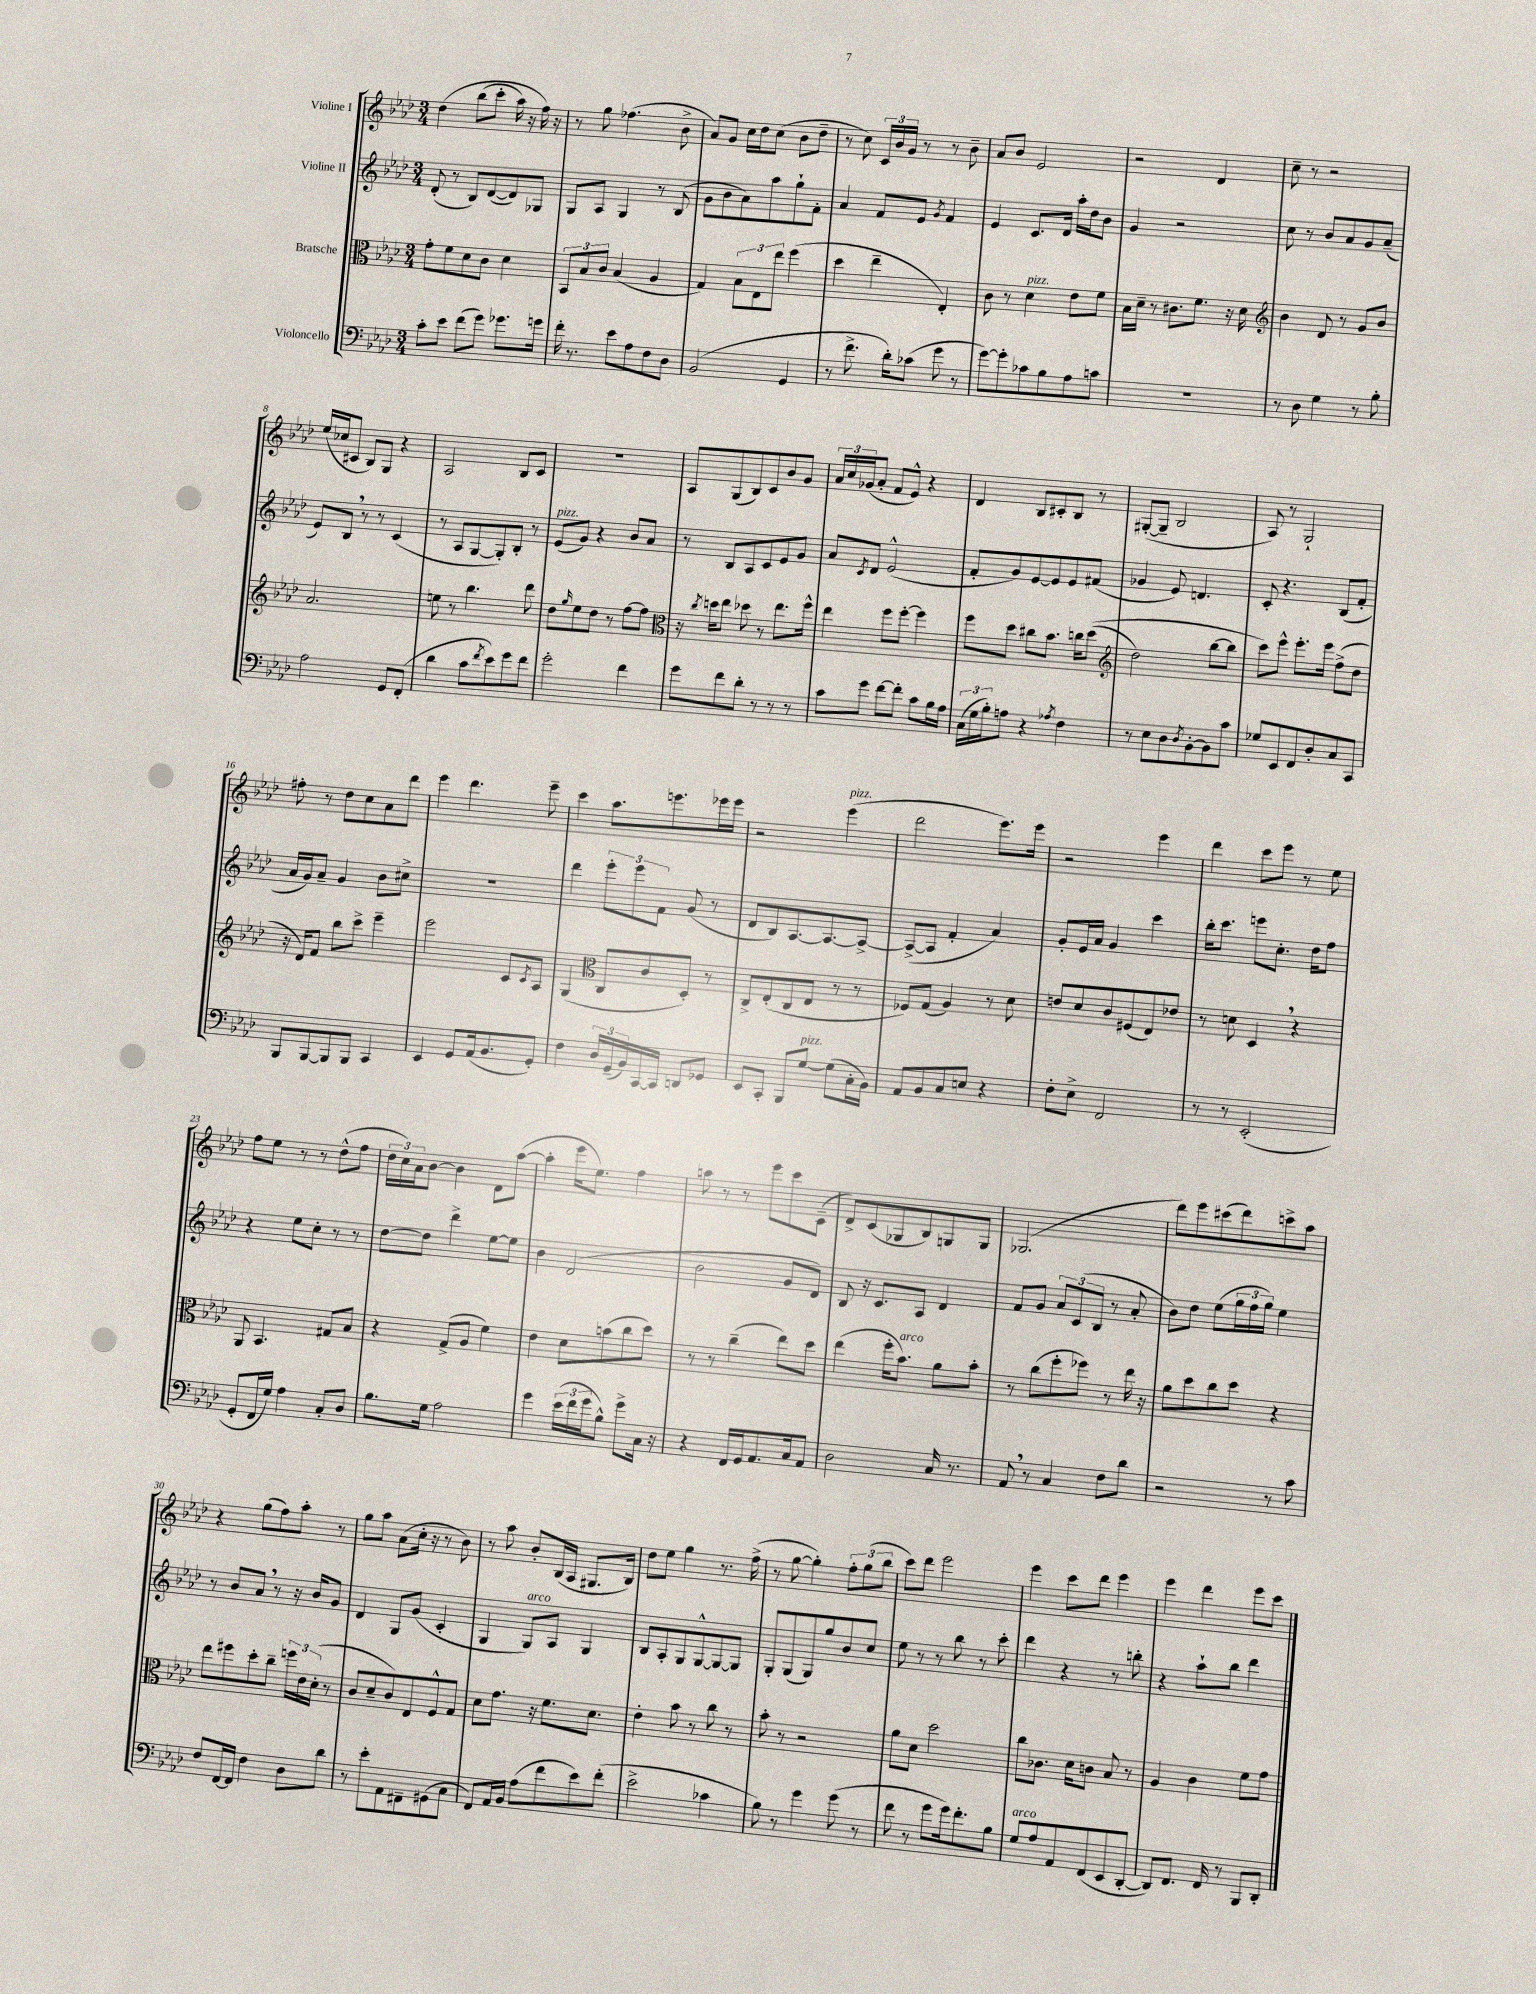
<<
\new StaffGroup <<
\new Staff = "s0" \with { instrumentName = "Violine I" } {
    \clef treble \key aes \major \numericTimeSignature \time 3/4
    des''4\( bes''8( c'''8-. aes''16) r16 f''16\) r16 |
    r8 g''8 fes''4.( bes'8-> |
    aes'8) g'8 c''16 des''16 c''8( bes'8 des''8-- |
    r8 c''8) \tuplet 3/2 { c'16 bes'16 g'16 } r8 r8 bes'8-- |
    aes'8 bes'8 ees'2 |
    r2 des'4 |
    c''8-- r8 r2 |
    ees''16( ces''16 cis'8 bes8) g8 r4 |
    aes2 bes8 c'8 |
    R2. |
    aes8 g8( bes8) c'8 bes'8 g'8 |
    \tuplet 3/2 { aes'16 c''16 ges'16( } aes'8-. f'8 ees'8-^) r4 |
    des'4 bes8 cis'8-. bes8 r8 |
    gis8~-.( gis8-- bes2 |
    aes8) r8 g2-! |
    fis''8-. r8 des''8 c''8 aes'8 des'''8 |
    ees'''4 des'''4. ees'''8-- |
    c'''4 aes''8. e'''8. ees'''16 ees'''16 |
    r2 ees'''4^\markup { \italic "pizz." }( |
    des'''2 ees'''8.) ees'''16 |
    r2 ees'''4 |
    des'''4 c'''8 ees'''8 r8 ees''8 |
    f''8 ees''8 r8 r8 des''8-^( f''8 |
    \tuplet 3/2 { des''16 c''16) aes'16 } bes'8~ bes'4 des'8 aes''8~( |
    aes''4-. ees'''16 ees''8.) f''4 |
    a''8 r8 r8 ees'''8 c'''8 c'8--( |
    des'8->) c'8( ges8 bes8) g8 g8 |
    ges2.( |
    des'''8) ees'''8 cis'''8( des'''8) c'''8-> aes''8 |
    r4 g''8( f''8) aes''8-. r8 |
    g''8 aes''8 aes'8( c''16-. r16 r8 bes'8) |
    r8 aes''8 bes'8-. bes16( aes16 gis8. bes16) |
    des''8 ees''8 g''4 r8. f''16->( |
    r8 g''8~ g''4-.) \tuplet 3/2 { f''8-. g''8( bes''8 } |
    c'''8) des'''8 ees'''2 |
    ees'''4 c'''8 des'''8 ees'''4 |
    ees'''4 des'''4 ees'''8 c'''8 \bar "|." |
}
\new Staff = "s1" \with { instrumentName = "Violine II" } {
    \clef treble \key aes \major \numericTimeSignature \time 3/4
    des'8-.( r8 bes8) des'8~( des'8) ges8 |
    g8 aes8 g4 r8 bes8( |
    g'8 bes'8 aes'8) aes''8 g''8-! f'8-. |
    aes'4 f'8 ees'8 \acciaccatura { g'8 } f'4 |
    ees'4 c'8. des'16 aes''16-. des''16 bes'8 |
    g'4 r2 |
    c''8 r8 bes'8 aes'8 g'8 aes'8--( |
    ees'8) bes8 \breathe r8 r8 c'4( |
    r8 aes8 g8~ g8-.) bes8-. r8 |
    ees'8^\markup { \italic "pizz." }( g'8) r4 bes'8 aes'8 |
    r8 bes8 aes8 c'8 ees'8 g'8 |
    aes'8 \acciaccatura { c'8 } des'8 ees'2-^( |
    f'8-. g'8) ees'8~ ees'8 ees'8 fis'8( |
    ges'4 ees'8) d'4. |
    c'8-. r4. bes8( f'8-. |
    aes'16 g'16) aes'8-- g'4 bes'8 cis''8-> |
    R2. |
    des'''4 \tuplet 3/2 { ees'''8-. ees'''8 f'8 } g'8( r8 |
    des'8 bes8) aes8.~ aes8.~ aes8~-> |
    aes8~->( aes8 f'4-. aes'4) |
    g'8-. ees'16 aes'16 g'4 c'''4 |
    bes''16-. c'''8. e'''8 c''8.-. des''16 f''8 |
    r4 ees''8 c''8-. r8 r8 |
    des''8~ des''8 des'''4-> ees''8~ ees''8 |
    bes'4 des'2( |
    bes'2 g'8 des'8) |
    bes8 r16 c'8. aes8 des'4 |
    f'8 g'8 \tuplet 3/2 { aes'8 c'8( bes8 } r8 aes'8-. |
    bes'8) des''8 ees''8( \tuplet 3/2 { g''16 f''16 g''16) } ees''4 |
    r8 bes'8 aes'8 \breathe r8 r16 bes'16 g'8 |
    des'4 g8 g'8( c'4-. |
    g4 g8^\markup { \italic "arco" }) aes8 g4 |
    bes8 aes8-. g8 g8~-^ g8~ g8 |
    g8-. g8( g8) g''8 bes'8 c''8 |
    ees''8 r8 r8 bes''8 r8 c'''8-. |
    des'''4 r4 r8 b''8-. |
    r4 aes''8-! bes''8 des'''4 \bar "|." |
}
\new Staff = "s2" \with { instrumentName = "Bratsche" } {
    \clef alto \key aes \major \numericTimeSignature \time 3/4
    g'8-. f'8 des'8 c'8 des'4 |
    \tuplet 3/2 { bes,8 bes8 c'8 } bes4( aes4 |
    g4) \tuplet 3/2 { bes8 ees8 ees''8 } f''4( |
    des''4 ees''4-- ees4-.) |
    c'8 r8 des'4^\markup { \italic "pizz." } ees'8 f'8 |
    bes16 des'16-- r8 cis'8. f'8. r16 des'16 |
    \clef treble bes'4 des'8 r8 g'8 bes'8 |
    aes'2. |
    e''8 r8 bes''4. des'''8 |
    des''8 \grace { g''16 } ees''8 des''8 r8 f''8~ f''8 |
    \clef alto r16 \acciaccatura { c''8 } d''16 ees''8 des''8 r8 ees''8. f''16-^ |
    ees''4 f''8 f''8~-. f''4 |
    f''8 des''8 cis''8 bes'8. c''16 des''8(\( |
    \clef treble des''2) bes''8~ bes''8 |
    c'''8\) ees'''8-^ ees'''8.-. ees'''16 f''8->( des''8 |
    r16 des'16) f'8 bes''8 c'''8-> ees'''4-- |
    ees'''2 c'8 \acciaccatura { c'8 } aes8 |
    g4( \clef alto c8 c'8 des8-.) r8 |
    c8-> ees8-.( c8 ees8 r8 r8 |
    fes8) g8( aes4) r8 des'8 |
    e'8 des'8 c'8 fis8( ees8) ees'8 |
    r8 d'8 des4 \breathe r4 |
    aes,8 bes,4. gis8 bes8 |
    r4 g8->( aes8 f'4) |
    ees'4 des'8 b'8( c''8 des''8) |
    r8 r8 c''4--( ees''8) des''8 |
    ees''4( f''16-. bes'8.^\markup { \italic "arco" }) aes'8 bes'8-. |
    r8 c''8( f''8-. fes''8) r8 ees''16 r16 |
    aes'8 des''8 c''8 des''8 r4 |
    ees''8 fis''8 des''8-. c''8-- \tuplet 3/2 { f''16 ees'16 des'16-.( } r8 |
    c'8 des'8-- c'8) ees8 f8-^ g8 |
    des'8 g'8. r16 f'8. des'8. |
    ees'4-. bes'8 r8 c''8 r8 |
    bes'8-. r8 r2 |
    aes'8 des'8 des''2 |
    c''8 ces'8. des'16 c'8 bes8 r8 |
    aes4 c'4 f'8 g'8 \bar "|." |
}
\new Staff = "s3" \with { instrumentName = "Violoncello" } {
    \clef bass \key aes \major \numericTimeSignature \time 3/4
    c'8-. ees'8 f'8( g'8) ges'8. g'16 |
    f'16-. r8. ees'8 aes8 f8 des8 |
    bes,2( g,4 |
    r8 f'8.-> des'16-.) ces'8( g'8 r8 |
    g'8~) g'8-. ces'8 bes8 aes8 c'8 |
    R2. |
    r8 des8 g4 r8 bes8-. |
    aes2 g,8 f,8-.( |
    des'4 c'8 \acciaccatura { f'8 } ees'8) g'8 f'8 |
    g'2-. f'4 |
    g'8 f'8 des'8-. r8 r8 r8 |
    c'8 g'8 f'8~ f'8-. c'8 bes16 aes16 |
    \tuplet 3/2 { c16( g16 bes16-.) } a8 r4 \acciaccatura { aes8 } f4 |
    r8 ees8 des8 \acciaccatura { des8 } bes,8~-. bes,8 c'8 |
    ges8 ees,8 f,8 des8-. c8 c,8 |
    bes,,8 bes,,8~ bes,,8 bes,,8 c,4 |
    ees,4 g,8 aes,16( bes,8. g,8-.) |
    f4 \tuplet 3/2 { des16 g,16--( bes,16) } c,16~ c,16 d,8 ges,8 |
    ees,8 c,8-. bes,,8 g8~^\markup { \italic "pizz." } g8( c16-. bes,16) |
    aes,8 bes,8 c8 e8 r4 |
    f8-. ees8-> f,2 |
    r8 r8 ees,2-.( |
    g,8-. f,16 g16) aes4 c8-. des8 |
    bes8. g16 aes2 |
    g'4 \tuplet 3/2 { ees'16( f'16 g'16 } bes8-^) g'8-> c16 r16 |
    r4 f,16 g,16 aes,8. c16 aes,8 |
    des2 c16 r8. |
    aes,8 \breathe r8 c4 f8 des'8 |
    r2 r8 c'8 |
    f8 f,16~ f,16 f4 des8 des'8 |
    r8 ees'8-. aes,8 fis,8-- gis,8( c8 |
    f,8) aes,16 bes,16 aes8( f'8 ees'8) f'8-.( |
    ees'2-> ces'4 |
    bes8) r8 g'4 g'8( r8 |
    f'8 r8 g'8 g'16) f'8.-. bes8 |
    g8^\markup { \italic "arco" } aes8 aes,8 f,8( ees,8 des,8~-. |
    des,8) f,8. f,16 r8 bes,,8 des,8-. \bar "|." |
}
>>
>>
